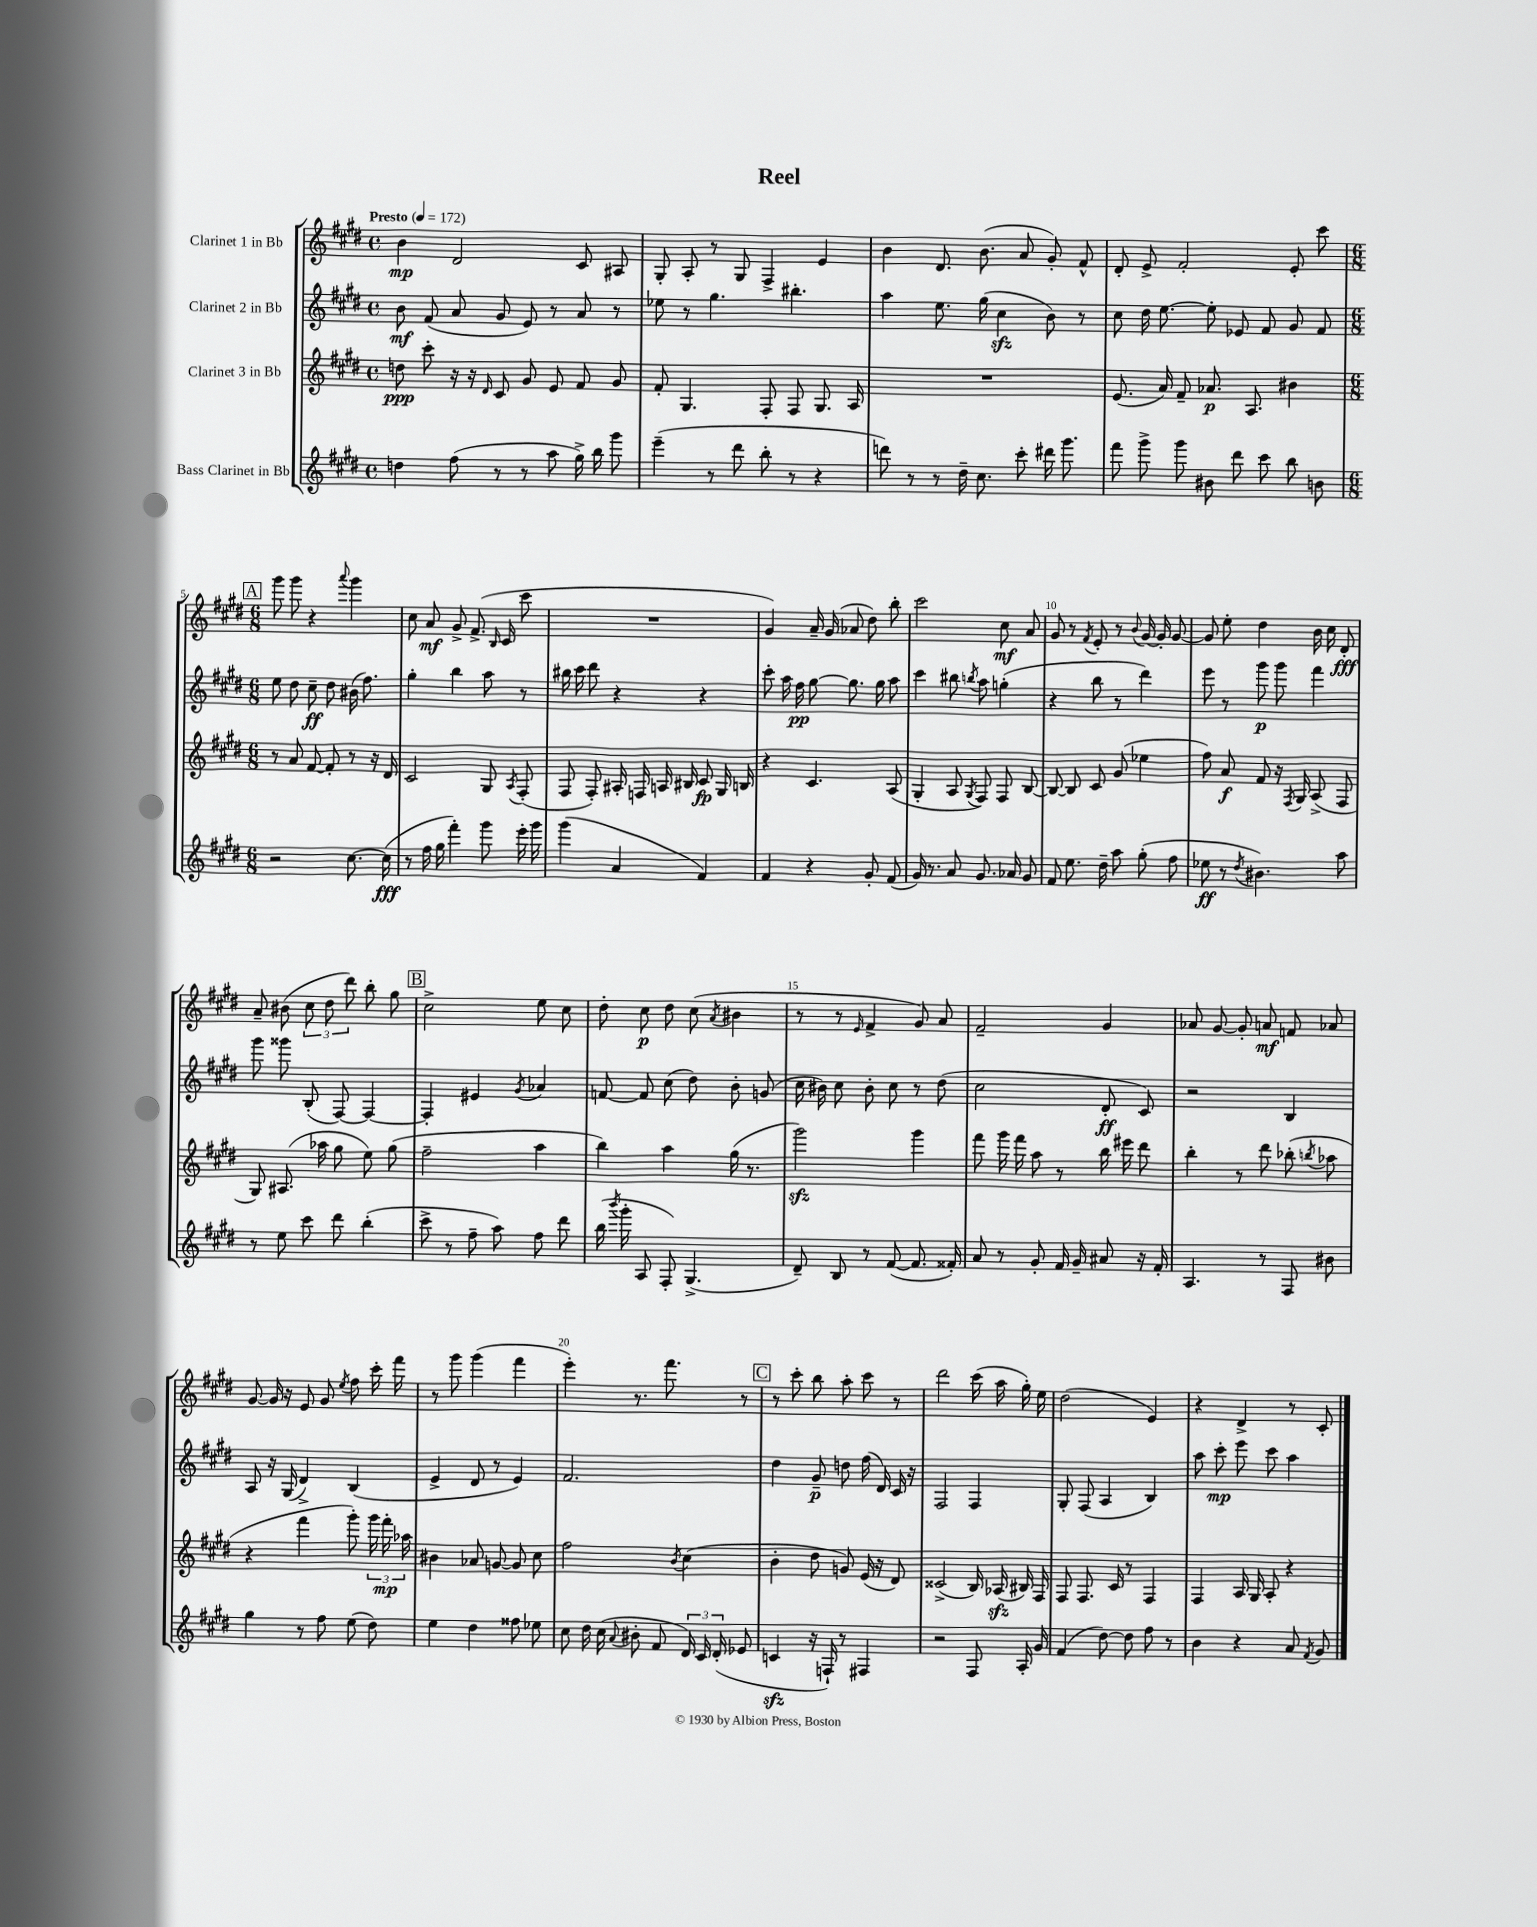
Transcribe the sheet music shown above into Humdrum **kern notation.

**kern	**kern	**kern	**kern
*staff4	*staff3	*staff2	*staff1
*clefG2	*clefG2	*clefG2	*clefG2
*k[f#c#g#d#]	*k[f#c#g#d#]	*k[f#c#g#d#]	*k[f#c#g#d#]
*M4/4	*M4/4	*M4/4	*M4/4
*met(c)	*met(c)	*met(c)	*met(c)
*MM172	*MM172	*MM172	*MM172
4dd	8dd	8b	4b
.	8ccc#'	(8f#	.
(8ff#	16r	8a	2d#
.	16r	.	.
.	16qqd#	.	.
8r	8c#	8g#	.
8r	8g#	8e)	.
8aa	8e	8r	.
16gg#^)	8f#	8a	8c#
16bb	.	.	.
8ggg#	8g#	8r	8A#
=	=	=	=
(4eee~	8f#'	8ee-	8G#'
.	4.G#	8r	8A'
8r	.	4.gg#	8r
8ddd#	.	.	8G#
8bb'	8F#'	.	4F#^
8r	8F#	4.bb#'	.
4r	8.G#	.	4e
.	16A	.	.
=	=	=	=
8ddd)	1r	4aa	4b
8r	.	.	.
8r	.	8.ee	8.d#
16dd#~	.	.	.
8.cc#	.	(16gg#	(8.b
.	.	4cc#	.
8ccc#'	.	.	8a
16ddd#	.	8b)	8g#')
8.ggg#	.	.	.
.	.	8r	8f#^^
=	=	=	=
8fff#	(8.e	8cc#	8d#'
8ggg#^	.	16dd#	8e^
.	16a)	[8.ee	.
8ggg#	8f#~	.	2f#'
8b#	8.a-	8ee']	.
8ddd#	.	8e-	.
.	8.A	.	.
8ccc#	.	8f#	.
8bb	4b#	8g#	8e'
8b	.	8f#	8ccc#
=	=	=	=
*M6/8	*M6/8	*M6/8	*M6/8
2r	8r	8ee	8ggg#
.	8a	8dd#	8ggg#
.	[8f#	8cc#~	4r
.	8f#']	8dd#	.
.	.	.	8qqaaa
[8.cc#	8r	(16b#	4ggg#
.	.	8.ff#)	.
.	16r	.	.
(16cc#]	16d#	.	.
=	=	=	=
8r	2c#	4gg#'	8cc#
16ff#	.	.	8a
16gg#	.	.	.
4fff#')	.	4bb	8g#^
.	.	.	(8.f#^
8ggg#	8G#	8aa	.
.	.	.	16qqB
.	.	.	16c#
.	8qA	.	.
16eee'	(8F#'	8r	8ccc#
16ggg#	.	.	.
=	=	=	=
(4ggg#	8F#	16bb#	2.r
.	.	16ccc#	.
.	8F#')	8ddd#	.
4a	16A#'	4r	.
.	16F	.	.
.	16A	.	.
.	16B#	.	.
4f#)	8c#	4r	.
.	16G#	.	.
.	16B	.	.
=	=	=	=
4f#	4r	8ccc#'	4g#)
.	.	16aa	.
.	.	16ff#	.
4r	4.c#	[8gg#	16a~
.	.	.	(16g#
.	.	8.gg#]	8a-
8g#'	.	.	8dd#)
.	.	16gg#	.
(8f#	(8A	8aa	8bb'
=	=	=	=
16g#)	4G#'	4ccc#	2ccc#
8.r	.	.	.
8a	8A	8bb#	.
.	8qG#	8qbb	.
8.g#	8F#)	8aa	.
.	8F#	(4gg'	8cc#
16a-	.	.	.
8g#	[8B	.	8a
=	=	=	=
8f#	8B_	4r	8g#
8.ee	8B]	.	8r
.	.	.	8qf#
.	8c#	8bb	8e'
16dd#~	.	.	.
8aa	(8g#	8r	8r
.	.	.	8qqb
(8gg#'	4ee-	4ddd#)	[16g#
.	.	.	16g#']
8ff#	.	.	[8g#
=	=	=	=
8ee-	8ff#)	8eee	8g#]
8r	8a	8r	8ee'
8qdd#	.	.	.
4.b#)	8f#	8ggg#	4dd#
.	16r	8ggg#	.
.	8qF#	.	.
.	16G#	.	.
.	(8A^	4fff#	16b
.	.	.	16cc#
8aa	8F#	.	8d#'
=	=	=	=
8r	8G#)	8ggg#	8a~
8ee	(8.A#	8ggg##	(8b#
8ccc#	.	(8B'	12cc#
.	16aa-	.	.
.	.	.	12dd#
8ddd#	8gg#	[8F#)	.
.	.	.	12ddd#)
(4bb'	8ee)	4F#_	8bb'
.	(8gg#	.	8gg#
=	=	=	=
8ccc#^	2ff#~	4F#']	2cc#^
8r	.	.	.
8ff#~	.	4e#	.
8aa)	.	.	.
.	.	8qg#	.
8ff#	4aa	4a-	8ee
8ddd#	.	.	8cc#
=	=	=	=
(16bb	4bb)	[8f	8dd#'
8qbbb	.	.	.
16ggg#'	.	.	.
8A	.	8f]	8cc#
8F#')	4aa	(8cc#	8dd#
(4.G#^	.	8dd#)	(8cc#
.	.	.	8qa
.	(16gg#	8b'	4b#
.	8.r	.	.
.	.	(8g	.
=	=	=	=
8d#~)	2ggg#)	16cc#	8r
.	.	16b#)	.
8B	.	8cc#	8r
.	.	.	16qqe
8r	.	8b#'	4f#^
([8f#	.	8cc#	.
8.f#]	4ggg#	8r	8g#)
.	.	(8dd#	8a
16f##')	.	.	.
=	=	=	=
8a	8fff#	2cc#	2f#~
8r	16ggg#	.	.
.	16fff#	.	.
8g#'	8aa	.	.
16f#	8r	.	.
16g#~	.	.	.
8a#	16bb	8d#'	4g#
.	16eee#	.	.
16r	8ddd#	8c#)	.
16f#'	.	.	.
=	=	=	=
4.A	4bb'	2r	8a-
.	.	.	[8g#
.	8r	.	8g#']
8r	8ddd#	.	8a
8F#	(8bb-'	4B	8f
.	8qbb	.	.
8b#	8aa-	.	8a-
=	=	=	=
4gg#	4r	8A	[8g#
.	.	16r	16g#]
.	.	(16G#	16r
8r	4fff#	4d#^)	8e
8ff#	.	.	8g#
.	.	.	8qee
(8ee	8ggg#')	(4B	8ff#
8dd#)	24ggg#	.	16ccc#'
.	24fff#'	.	.
.	.	.	16fff#
.	24aa-	.	.
=	=	=	=
4ee	4b#	4e^	8r
.	.	.	8ggg#
4dd#	8a-	8d#	(4ggg#
.	[8g	8r	.
8ff##	8g]	4e)	4fff#
8ee-	8cc#	.	.
=	=	=	=
8cc#	2ff#	2.f#	4eee')
16dd#	.	.	.
(16cc#	.	.	.
8qqa	.	.	.
8b#'	.	.	8.r
8f#	.	.	.
.	.	.	8.fff#
.	8qb	.	.
24d#)	(4cc#	.	.
24c#	.	.	.
(24d#'	.	.	.
8e-	.	.	8r
=	=	=	=
4c	4b'	4dd#	8r
.	.	.	8ccc#'
16r	8dd#	8g#~	8bb
16F`)	.	.	.
8r	8g)	8dd	8aa'
4F#	(16e	(16ff#	8ccc#
.	16r	16d#)	.
.	8d#)	16c#	8r
.	.	16r	.
=	=	=	=
2r	(2c##^	2F#	2ddd#
8F#	16B)	4F#	(16ccc#
.	(16A-	.	16aa
16A'	16B#)	.	16gg#')
16g#	16F#	.	16ee
=	=	=	=
(4f#	8F#	8G#'	(2dd#
.	8.F#	(8F#	.
[8dd#)	.	4A	.
.	16c#	.	.
8dd#]	8r	.	.
8ff#	4F#	4B)	4e)
8r	.	.	.
=	=	=	=
4b	4F#	8aa	4r
.	.	8ccc#'	.
4r	16A	8eee	4d#^
.	16G#	.	.
.	8A'	8ccc#	.
8a	4r	4aa	8r
8qf#	.	.	.
8g#	.	.	8c#'
==	==	==	==
*-	*-	*-	*-
